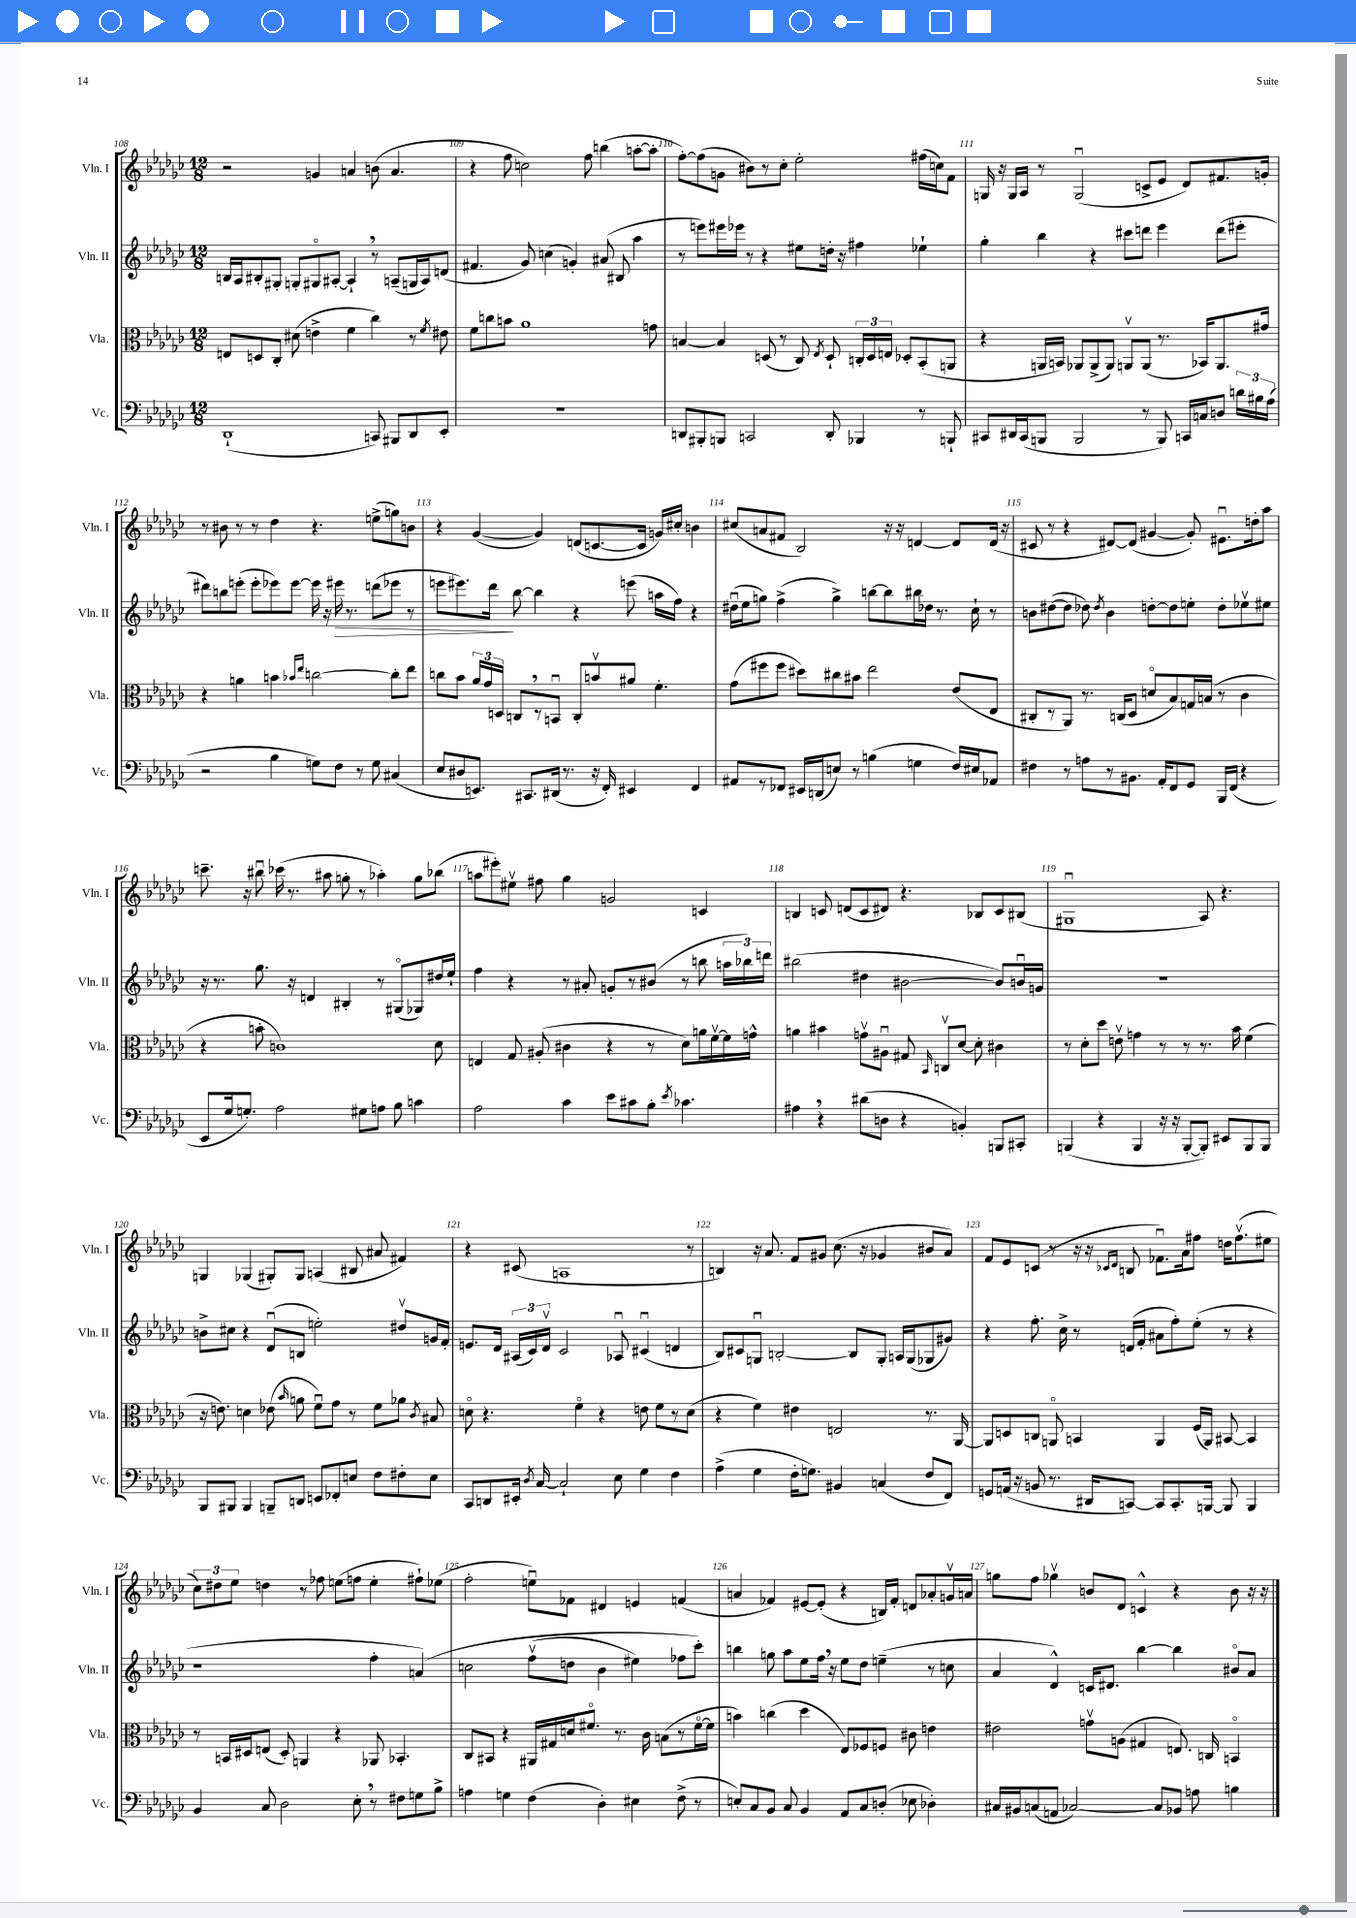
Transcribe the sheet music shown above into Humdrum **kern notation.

**kern	**kern	**kern	**dynam	**kern
*part4	*part3	*part2	*part2	*part1
*staff4	*staff3	*staff2	*staff2	*staff1
*I"Vc.	*I"Vla.	*I"Vln. II	*	*I"Vln. I
*I'Vc.	*I'Vla.	*I'Vln. II	*	*I'Vln. I
*clefF4	*clefC3	*clefG2	*	*clefG2
*k[b-e-a-d-g-c-]	*k[b-e-a-d-g-c-]	*k[b-e-a-d-g-c-]	*	*k[b-e-a-d-g-c-]
*M12/8	*M12/8	*M12/8	*	*M12/8
=108	=108	=108	=108	=108
(1DD-`	8En/L	16Bn/LL	.	2r
.	.	16A-/J	.	.
.	8Dn/	8B#X'/	.	.
.	8C-'/J	8G#X'/J	.	.
.	(8d#X\	8Gn'/L	.	.
.	4en^\	8G#X/	.	4gn/
.	.	[8A#X'/J	.	.
.	4f\	4A#`,/]	.	4an/
8CCn/)	4cc-\)	8r	.	(8bn\
8BBB#X/L	.	(8An~/L	.	4.a/
8DD-/	8r	16Gn/L	.	.
.	.	16A/J)	.	.
.	8qf/	.	.	.
8EE-'/J	8e#X\	(8dn/J	.	.
=109	=109	=109	=109	=109
1.r	8f\L	4.f#X/	.	4r
.	8ccn\	.	.	.
.	8bn\J	.	.	8ff\
.	1a-	8g-/)	.	2ccn\)
.	.	(4ccn\	.	.
.	.	4gn'/)	.	.
.	.	.	.	8ff\
.	.	(8a#X/	.	(4bbn\
.	.	8B#X/	.	.
.	.	4aa-\	.	[8aan'\L
.	8gn\	.	.	8aa'\J]
=110	=110	=110	=110	=110
8DDn/L	[4Bn/	8r	.	[8ff'\L)
8BBB#X'/	.	8eeen\L)	.	(8ff\]
8BBBn/J	4B/]	16eee#X\L	.	8gn\J
.	.	16eee-X\JJ	.	.
2CCn/	.	8r	.	8b#X\L)
.	(8Dn/	4r	.	8r
.	8r	.	.	8cc-'\J
.	8C-/)	8ee#X\L	.	2ee-'\
.	8qE-/	.	.	.
8DD'/	8D`/	16ddn'\Jk	.	.
.	.	16r	.	.
4BBB-X/	24Cn'/LL	4ff#X\	.	.
.	24D/	.	.	.
.	24En/JJ	.	.	.
.	8D-X'/L	.	.	.
8r	(8BB-'/	4ee-X`\	.	(16ff#X\LL
.	.	.	.	16ccn\J)
8BBBn`/	8AAn/J	.	.	8f\J
=111	=111	=111	=111	=111
8CC#X/L	4r	4gg-'\	.	16Gn/
.	.	.	.	16r
16DD#X/L	.	.	.	16G/LL
(16CC#/J	.	.	.	16A-/JJ
8BBBn/J	16AAn/LL	4bb-\	.	8r
.	16BBn/JJ)	.	.	.
2BBB/	8AA-X/L	.	.	(2Gu/
.	(8AA-^/	4r	.	.
.	8AA-/J)	.	.	.
.	8AAnv/L	8ccc#X\L	.	.
8r	(8AA/J	8dddn\J	.	8cn^/L
8BBB/)	8.r	4eee-\	.	8e-/J
16CCn/LL	.	.	.	8d-/L)
16Cn/J	16BB-X/KL)	.	.	.
8Dn/J	8.AA/	(8ddd\L	.	8.f#X/
24dn\LL	.	8eee#X'\J	.	.
24B#X\	.	.	.	.
.	16g#X/Jk	.	.	16gn'/Jk
(24A-\JJ	.	.	.	.
!!LO:LB:g=z
=112	=112	=112	=112	=112
2r	4r	8ddd#X\L)	.	8r
.	.	8bbn\	.	8b#X\
.	4an\	(8eeen'\J	.	8r
.	.	8eee'\L	.	8r
4B-\	4bn\	8eee-X\)	.	4dd-\
.	.	[8eee-\J	.	.
.	16qqb-X/LL	.	.	.
.	16qqee-/JJ	.	.	.
8Gn\L)	[2ccn\	16eee-\]	.	4.r
.	.	16r	.	.
!	!	!	!LO:HP:b	!
8F\J	.	16eee#X\	>	.
.	.	8.r	.	.
8r	.	.	.	.
8G\	.	(8dddn\L	.	(8een^\L
(4C#X/	8cc'\L]	8eee-X\J	.	8ggn\)
.	8ee-\J	8r	.	8bn\J
=113	=113	=113	=113	=113
8E-/L	8ccn\L	8eeen\L	.	4r
8D#X/	8b-\J	8.eee#X\)	.	.
8.EEn/J)	24a-/LL	.	.	([4g-/
.	24g-/	.	.	.
.	.	16ddd-\Jk	.	.
.	24Dn/JJ	.	.	.
.	8Cn,/L	[8bb-\	]	.
8.CC#X/L	.	.	.	.
.	8r	4bb-\]	.	4g-/])
(16DD#X/Jk	8BBnu/J	.	.	.
8.r	.	.	.	.
.	8C'/L	4r	.	(8dn/L
16r	8bnv/	.	.	[8.cn/
16FF'/)	.	.	.	.
4EE#X/	8a#X/J	(8eeen\	.	.
.	.	.	.	16c/Jk]
.	4.f'\	16aan\LL	.	16gn/LL)
.	.	16ff\JJ)	.	16cc#X'/JJ
4FF/	.	4r	.	4bn\
=114	=114	=114	=114	=114
8AA#X/L	(8g-\L	(16dd#Xu\LL	.	(8cc#X/L
.	.	16ee-\J	.	.
8r	8ff#X\	8ggn\J)	.	8an/
8FF-X/J	8ff#\J	(4ff^\	.	8f#X/J
16EE#X/LL	8dd#X\L)	.	.	2B-/)
(16DDn/J	.	.	.	.
8En/J)	8cc#X\	4gg^\)	.	.
8r	8b#X\J	.	.	.
(4Bn\	2ee-\	[8bbn\L	.	.
.	.	8bb\]	.	16r
.	.	.	.	16r
4Gn\	.	16bb#X\L	.	[4dn/
.	.	16dd-X\JJ	.	.
.	.	8.r	.	.
16F/LL)	(8e-/L	.	.	8d/L]
16E#X/J	.	16cc-`\	.	.
8AA-X/J	8E-/J	8r	.	(16d/Jk
.	.	.	.	16r
=115	=115	=115	=115	=115
4F#X\	8C#X'/L	8bn\L	.	8c#X/
.	8r	([8dd#X\	.	8r
8r	8AA-/J)	8dd#\J]	.	4r
8An\L	8.r	8dd-X\)	.	.
.	.	8qdd-/	.	.
8r	.	4b\	.	[8d#X/L)
.	(16Cn/KL	.	.	.
8.BB#X\J	8D-/J	.	.	(8d#/J]
.	8dn/L	[8ddn'\L	.	[4g#X/
16AA-'/KL	.	.	.	.
8FF/	8B-/)	8dd\]	.	.
8GG-/J	16Gn/L	8een'\J	.	8g#'/])
.	(16Bn/JJ	.	.	.
16BBB-/LL	8r	8dd'\L	.	8.e#Xu\L
(16FF/JJ	.	.	.	.
4r	4c-\	8ee-Xv\	.	.
.	.	.	.	16ddn'\k
.	.	8ee#X\J	.	8aa-\J
!!LO:LB:g=z
=116	=116	=116	=116	=116
8EE-/L	4r	16r	.	8.cccn~\
.	.	8.r	.	.
16G-/k	.	.	.	.
8.Gn'/J)	.	.	.	16r
.	8bn'\	8.gg-\	.	8bb#Xu\
2A-\	1cn)	.	.	(16ccc-X\
.	.	16r	.	8.r
.	.	4dn/	.	.
.	.	.	.	8aa#X\
.	.	4B#X'/	.	8ggn'\
8G#X\L	.	.	.	8r
8An\J	.	8r	.	4aa-X'\)
8B-\	.	(8G#X/L	.	.
4cn\	.	8G-X/)	.	8gg\L
.	8d-\	16dd#X/L	.	(8bb-X\J
.	.	16ee-`/JJ	.	.
=117	=117	=117	=117	=117
2A-\	4En/	4ff\	.	8aan\L
.	.	.	.	8eee#X'\)
.	8G-/	4r	.	8ee#Xv\J
.	(8A#X'/	.	.	8ff#X\
4c-\	4c#X\	8r	.	4gg-\
.	.	8a#X'/	.	.
8e-\L	4r	8gn'/L	.	2gn/
8c#X\	.	8r	.	.
8B-'\J	8r	(8b#X/J	.	.
8qe-/	.	.	.	.
4.c-X\	8d-\L)	8r	.	.
.	16an\L	8bbn\	.	4cn/
.	[16fv\	.	.	.
.	16f\]	24aan\LL	.	.
.	.	24bb-X\)	.	.
.	16gn^^\JJ	.	.	.
.	.	24dddn\JJ	.	.
=118	=118	=118	=118	=118
4A#X,\	4an\	(2bb#X\	.	4Bn/
4r	4b#X\	.	.	8cn/
.	.	.	.	(8dn/L
(8d#X\L	8gnv\L	4dd#X\	.	8c/
8Dn\J	8A#Xu\J	.	.	8d#X/J)
4r	8G#X/	[2b#X\	.	4.r
.	16qqBB-/	.	.	.
.	8Cnv/L	.	.	.
4BBn'/)	[8d-/J	.	.	.
.	8d-'\]	.	.	8B-X/L
8BBBn/L	4c#X\	8b#/L])	.	8c/
8CC#X'/J	.	16bnu/L	.	(8B#X/J
.	.	16gn/JJ	.	.
=119	=119	=119	=119	=119
(4BBBn/	8r	1.r	.	1G#Xu
.	8d-'\L	.	.	.
4r	8dd-\J	.	.	.
.	8env\	.	.	.
4BBB/	4gn\	.	.	.
16r	8r	.	.	.
16r	.	.	.	.
[8BBB'/L	8r	.	.	.
8BBB'/J])	8.r	.	.	8A-/)
8EE#X/L	.	.	.	4.r
.	16b-\	.	.	.
8BBB/	(4f\	.	.	.
8BBB/J	.	.	.	.
!!LO:LB:g=z
=120	=120	=120	=120	=120
8BBB-/L	16r	8bn^\L	.	4Gn/
.	8.en\)	.	.	.
8BBB#X/J	.	8cc#X\J	.	.
4BBB#/	4dn\	4r	.	(4G-X/
8BBBn~/L	(8e-X\	(8d-u/L	.	8G#X'/L)
.	16qqb-/	.	.	.
8DDn/J	8an\	8Bn/J	.	8G#/J
8EEn/L	8fu\L)	2een'\)	.	(4An/
8FF-X'/	8g-\J	.	.	.
8En/J	8r	.	.	8B#X/
8F\L	8f\L	.	.	8a#X/
8F#X'\	8a-X\J	8dd#Xv/L	.	4f#X/)
.	8qc-/	.	.	.
8E\J	8B#X/	16gn/L	.	.
.	.	16f'/JJ	.	.
=121	=121	=121	=121	=121
8CC-/L	8dn\	8.en/L	.	4r
8DDn/	4.r	.	.	.
.	.	16d-/Jk	.	.
16EE#X'/Jk	.	(24A#X/LL	.	(8c#X/
.	.	24c-/)	.	.
8qD-/	.	.	.	.
[16C-/	.	.	.	.
.	.	24d-v/JJ	.	.
2C-`/]	.	2c-/	.	1An
.	4f\	.	.	.
.	4r	.	.	.
8E-\	.	8A-Xu/	.	.
4G-\	8en\	(4c#Xu/	.	.
.	8f\L	.	.	.
4F\	8r	4dn/	.	.
.	(8d\J	.	.	8r
=122	=122	=122	=122	=122
(4A-^\	4r	8B-/L)	.	4Bn/)
.	.	8c#X/	.	.
4G-\	4f\)	8Gnu/J	.	16r
.	.	.	.	8.a-/
.	.	[2Bn'/	.	.
16F'\KL	4e#X\	.	.	8f/L
8.Gn\J)	.	.	.	.
.	.	.	.	8g#X/J
4BB#X/	2En/	.	.	(8.cc-\
.	.	8B/L]	.	.
.	.	.	.	16r
(4Cn/	.	8G'/J	.	4g-X/
.	.	16An/LL	.	.
.	.	(16G/J	.	.
8F/L	8.r	8G-X/	.	8b#X/L
8FF/J)	.	8g#X/J)	.	8a-/J)
.	[16AA-/	.	.	.
=123	=123	=123	=123	=123
8GGn/L	8AA-/L]	4r	.	8f/L
(16AAn/Jk	8Dn/	.	.	8e-/
16r	.	.	.	.
8BBn/	8Cn/J	8.ff'\	.	(8cn/J
8.r	8AAn/	.	.	8r
.	.	16cc-^\	.	.
.	4BBn/	8r	.	16r
16DD#X/KL	.	.	.	16r
.	.	.	.	16qqc-X/LL
.	.	.	.	16qqd-/JJ
[8CCn/J)	.	(16dn/LL	.	8Bn/
.	.	16f'/JJ	.	.
8CC/L]	4AA/	8a#X\L	.	8.f-Xu\L)
8.CC'/	.	8ff'\)	.	.
.	.	.	.	16a-\k
.	(16F/LL	(8ee-'\J	.	8ff#X\J
[16BBBn/Jk	16AA/JJ)	.	.	.
8BBB/]	[8BB#X/	8r	.	16ddn\KL
.	.	.	.	(8.ff#v\
4BBB/	4BB#/]	4r	.	.
.	.	.	.	8ee#X\J
!!LO:LB:g=z
=124	=124	=124	=124	=124
4BB-/	8r	1r	.	12cc-\L)
.	.	.	.	12dd#X\
.	16BBn/LL	.	.	.
.	.	.	.	12ee-\J
.	16D#X/J	.	.	.
8C-/	(8En/J	.	.	4ddn\
2D-\	8D#'/)	.	.	.
.	4AAn/	.	.	8r
.	.	.	.	8ff-X\
.	4r	.	.	(8een\L
8E-',\	.	.	.	8ffn\J
8r	8AA-X/	4ff'\	.	4ee'\
8F#X\L	4.BB-X'/	.	.	.
8Gn\	.	(4an/)	.	8ff#X`\L)
8B-^\J	.	.	.	(8ee-X\J
=125	=125	=125	=125	=125
4An\	8C-/L	2ccn\	.	2ff'\
.	8BB#X/J	.	.	.
4Gn\	4r	.	.	.
(4F\	16AA#X/LL	(8ffv\L	.	8eenu\L)
.	16G#X/	.	.	.
.	16dn/J	8ddn\J	.	8f-X\J
.	8.f#X/J	.	.	.
4D-'\)	.	4b-\	.	4d#X/
.	8.r	.	.	.
4E#X\	.	4ee#X\)	.	4en/
.	16c-\	.	.	.
.	(8Bn\L	.	.	.
(8F^\	8r	8ff-X\L	.	(4fn/
8r	[16f#\L	8ccc-'\J)	.	.
.	16f#\JJ]	.	.	.
=126	=126	=126	=126	=126
8En'/L)	4bn\)	4bbn\	.	4an/
8C-/	.	.	.	.
8BB-/J	(4ccn\	8ggn\	.	4f-X/)
8C-/	.	8aa-\L	.	.
4BB-/	4dd-\	8ee-\	.	[8e#X/L
.	.	16ff,\Jk	.	(8e#'/J]
.	.	16r	.	.
8AA-/L	8E-/L)	8ee-\L	.	4r
8C-/	8F-X/	8dd-\J	.	.
(8Dn'/J	8Fn/J	(4een~\	.	16Bn/LL)
.	.	.	.	16f-'/JJ
8E-X\	8c#X\	.	.	8dn/L
4D-X'\)	4en\	8r	.	8a-X'/
.	.	8ccn\	.	16gnv/L
.	.	.	.	16an/JJ
=127	=127	=127	=127	=127
16C#X/LL	2e#X\	4a-/	.	8ggn\L
16BB#X/J	.	.	.	.
(8Cn/	.	.	.	8ff\J
8AAn/J	.	4d-^^/)	.	4gg-Xv\
[2C-X/)	.	.	.	.
.	8gnv\L	16cn/KL	.	8bn/L
.	.	8.d#X/J	.	.
.	(8An\J	.	.	8d-/J
.	4G#X/	[4bb-\	.	4cn^^/
8C-/L]	.	.	.	.
8BB-X/J	8.En/)	4bb-\]	.	4r
8An\	.	.	.	.
.	16Cn/	.	.	.
4Bn\	4BBn/	8b#X/L	.	8b\
.	.	8a-/J	.	16r
.	.	.	.	16r
==	==	==	==	==
*-	*-	*-	*-	*-
